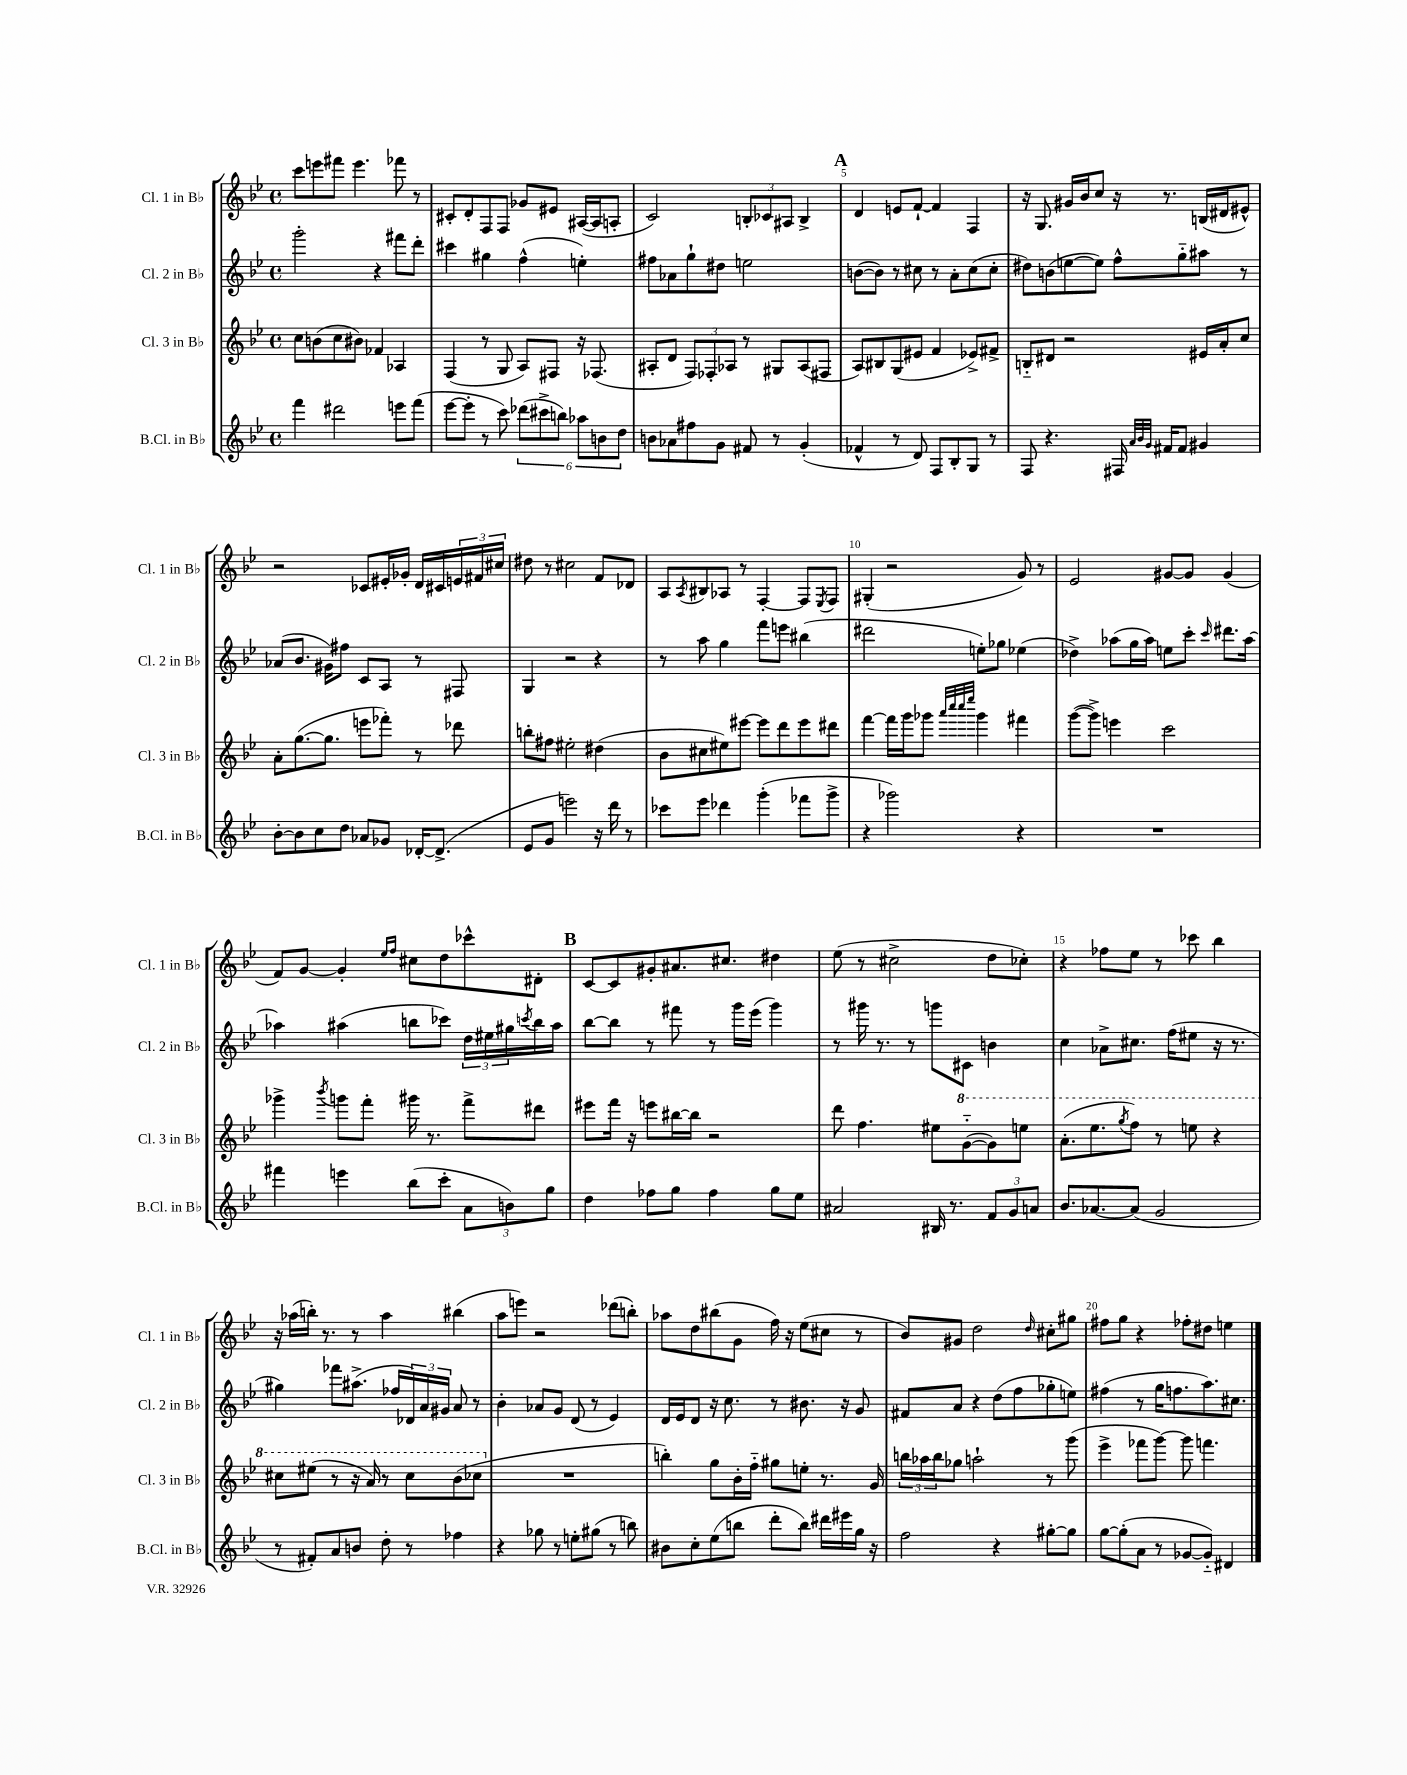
<<
\new StaffGroup <<
\new Staff = "s0" \with { instrumentName = "Cl. 1 in Bb" shortInstrumentName = "Cl. 1 in Bb" } {
    \clef treble \key bes \major \defaultTimeSignature \time 4/4
    c'''8 e'''8 fis'''8 e'''4. fes'''8 r8 |
    cis'8-. d'8-. f8 f8 ges'8 eis'8 ais16~( ais16 a8-. |
    c'2) \tuplet 3/2 { b8-. ces'8 ais8 } b4-> |
    \mark \markup { \bold "A" } d'4 e'8 f'8~-! f'4 f4 |
    r16 g8. gis'16 bes'16 c''8 r16 r8. b16( dis'16 eis'8-^) |
    r2 ces'8 eis'16-. ges'16-. d'16 cis'16 \tuplet 3/2 { e'16 fis'16 cis''16 } |
    dis''8 r8 cis''2 f'8 des'8 |
    a8 \acciaccatura { a8 } bis8 aes8 r8 f4~-. f8 \acciaccatura { ees8 } f8 |
    gis4-.( r2 g'8) r8 |
    ees'2 gis'8~ gis'8 gis'4( |
    f'8) g'8~ g'4-. \grace { ees''16 f''16 } cis''8 d''8 ces'''8-^ dis'8-. |
    \mark \markup { \bold "B" } c'8~ c'8 gis'8-. ais'8. cis''8. dis''4 |
    ees''8( r8 cis''2-> d''8 ces''8-.) |
    r4 fes''8 ees''8 r8 ces'''8 bes''4 |
    r16 aes''16( b''16-.) r8. r8 aes''4 bis''4( |
    a''8 e'''8) r2 des'''8( b''8-.) |
    aes''8 d''8 bis''8( g'8 f''16) r16 ees''8( cis''8 r8 |
    bes'8) gis'8 d''2 \grace { d''16 } cis''8-. gis''8 |
    fis''8 g''8 r4 fes''8-. dis''8 e''4 \bar "|." |
}
\new Staff = "s1" \with { instrumentName = "Cl. 2 in Bb" shortInstrumentName = "Cl. 2 in Bb" } {
    \clef treble \key bes \major \defaultTimeSignature \time 4/4
    g'''2-. r4 fis'''8 d'''8-. |
    cis'''4 gis''4 f''4-^( e''4-.) |
    fis''8 aes'8 g''8-! dis''8 e''2 |
    \mark \markup { \bold "A" } b'8~( b'8) r8 cis''8 r8 a'8-. cis''8( cis''8-. |
    dis''8) b'8( e''8~ e''8) f''8-^ g''8-_ ais''8 r8 |
    aes'8( bes'8. gis'16) fis''8 c'8 a8 r8 fis8 |
    g4 r2 r4 |
    r8 a''8 g''4 f'''8 e'''8 bis''4( |
    dis'''2 e''8-.) ges''8 ees''4( |
    des''4->) aes''8( g''16 aes''16) e''8 c'''8-. \grace { c'''16 } dis'''8. aes''16~ |
    aes''4 ais''4( b''8 ces'''8) \tuplet 3/2 { d''16 eis''16 gis''16 } \acciaccatura { c'''8 } b''16 ais''16 |
    \mark \markup { \bold "B" } bes''8~ bes''8 r8 fis'''8 r8 g'''16 ees'''16( g'''4) |
    r8 gis'''16 r8. r8 g'''8 cis'8 b'4 |
    c''4 aes'8-> cis''8. f''16( eis''8 r16 r8. |
    gis''4) fes'''8 ais''8.->( fes''16 \tuplet 3/2 { des'16) a'16 gis'16 } a'8 r8 |
    bes'4-. aes'8 g'8 d'8( r8 ees'4) |
    d'16 ees'16 d'8 r16 c''8. r8 bis'8. r16 g'8 |
    fis'8 a'8 r4 d''8( f''8 ges''8-. e''8) |
    fis''4( r8 g''16 f''8. a''8.) cis''8. \bar "|." |
}
\new Staff = "s2" \with { instrumentName = "Cl. 3 in Bb" shortInstrumentName = "Cl. 3 in Bb" } {
    \clef treble \key bes \major \defaultTimeSignature \time 4/4
    c''8 b'8( c''8 bis'8) fes'4 aes4 |
    f4( r8 g8 a8) fis8 r16 fes8.( |
    ais8-. d'8 \tuplet 3/2 { f8) fes8-. aes8 } r8 gis8 aes8( fis8 |
    \mark \markup { \bold "A" } a8) bis8 g8( eis'8 f'4 ees'8->) fis'8-> |
    b8-_ dis'8 r2 eis'16 a'16-. c''8 |
    a'8-. g''8.~( g''8. e'''8 fes'''8-.) r8 des'''8 |
    b''8-. fis''8 eis''2-. dis''4( |
    bes'8 cis''8 eis''8) eis'''8~ eis'''8 d'''8 eis'''8 dis'''8 |
    f'''4~ f'''16 g'''16 ges'''8 \grace { a'''32 c''''32 c''''32 ees''''32 } ges'''4 fis'''4 |
    g'''8~( g'''8->) e'''4 c'''2 |
    ges'''4-> \acciaccatura { bes'''8 } g'''8 f'''8-. gis'''16 r8. f'''8-> dis'''8 |
    \mark \markup { \bold "B" } eis'''8 f'''16 r16 e'''8 bis''16~ bis''16 r2 |
    d'''8 f''4. eis''8 \ottava #1 g''8~-_( g''8) e'''8 |
    a''8.-.( ees'''8. \acciaccatura { g'''8 } f'''8) r8 e'''8 r4 |
    cis'''8 eis'''8( r8 r16 a''16) r8 cis'''8 bes''8( ces'''8 \ottava #0 |
    R1 |
    b''4-.) g''8 bes'16-. f''16-_ gis''8 e''8-. r8. g'16 |
    \tuplet 3/2 { b''16 aes''16 b''16 } ges''8 a''2-! r8 g'''8( |
    ees'''4-> fes'''8 g'''8~) g'''8 f'''4. \bar "|." |
}
\new Staff = "s3" \with { instrumentName = "B.Cl. in Bb" shortInstrumentName = "B.Cl. in Bb" } {
    \clef treble \key bes \major \defaultTimeSignature \time 4/4
    f'''4 dis'''2 e'''8 f'''8( |
    ees'''8~ ees'''8-. r8 c'''8) \tuplet 6/4 { des'''8( cis'''8-> b''8) aes''8 b'8 d''8 } |
    b'8 aes'8 fis''8 g'8 fis'8 r8 g'4-.( |
    \mark \markup { \bold "A" } fes'4-^ r8 d'8) f8 bes8-. g8 r8 |
    f8 r4. fis16 \grace { a'32 bes'32 g'32 } fis'16 fis'8 gis'4 |
    bes'8~-. bes'8 c''8 d''8 aes'8 ges'8 des'16~-. des'8.->( |
    ees'8 g'8 e'''2) r16 d'''16 r8 |
    ces'''8 ees'''8 des'''4 g'''4-.( fes'''8 g'''8-> |
    r4 ges'''2) r4 |
    R1 |
    fis'''4 e'''4 bes''8( c'''8-. \tuplet 3/2 { a'8 b'8) g''8 } |
    \mark \markup { \bold "B" } d''4 fes''8 g''8 fes''4 g''8 ees''8 |
    ais'2 bis16 r8. \tuplet 3/2 { f'8 g'8 a'8 } |
    bes'8. aes'8.~ aes'8( g'2 |
    r8 fis'8-.) a'8 b'8 d''8-. r8 fes''4 |
    r4 ges''8 r8 e''8-. gis''8( r8 b''8) |
    bis'8 c''8-. ees''8( b''8 d'''8-. b''8) dis'''16 eis'''16 g''16 r16 |
    f''2 r4 gis''8~-. gis''8 |
    g''8~ g''8-.( a'8 r8 ges'8~ ges'8-_) dis'4 \bar "|." |
}
>>
>>
\layout { \context { \Score currentBarNumber = #2 \override BarNumber.break-visibility = ##(#f #t #t) barNumberVisibility = #(every-nth-bar-number-visible 5) } }
